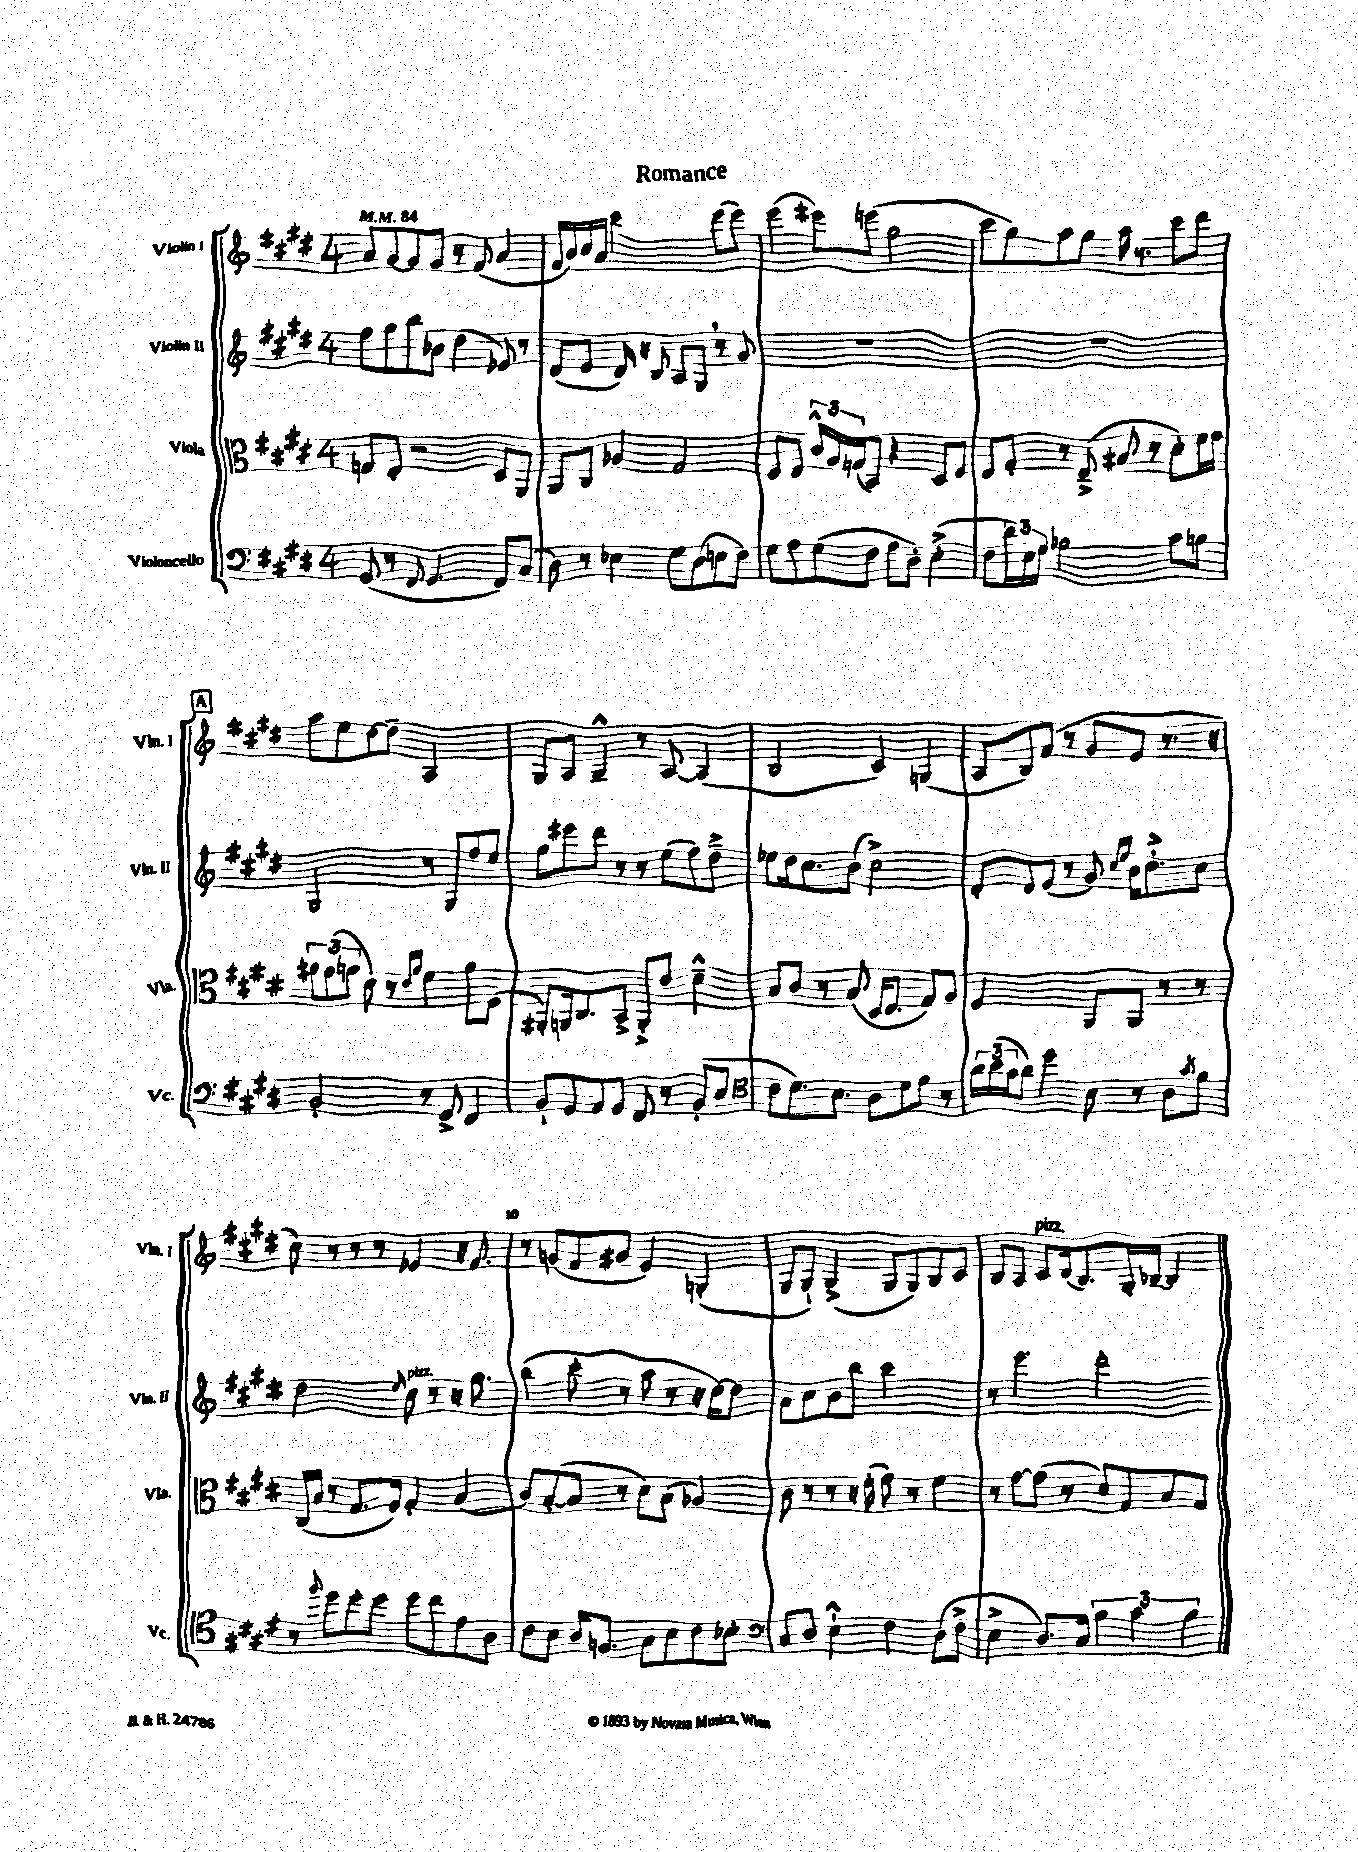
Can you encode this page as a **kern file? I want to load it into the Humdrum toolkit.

**kern	**kern	**kern	**kern
*staff4	*staff3	*staff2	*staff1
*clefF4	*clefC3	*clefG2	*clefG2
*k[f#c#g#d#]	*k[f#c#g#d#]	*k[f#c#g#d#]	*k[f#c#g#d#]
*M4/4	*M4/4	*M4/4	*M4/4
*MM84	*MM84	*MM84	*MM84
(8GG#/	8G/L	8ff#\L	8a/L
8r	8E'/J	8gg#\	[8g#/
8FF#/	2r	8bb\	8g#/]
4.GG#/	.	8b-\J	8g#/J
.	.	(4dd#\	8r
.	.	.	(8f#/
8FF#/L)	8D#/L	8e-/)	4a/
(8C#/J	8AA/J	8r	.
=	=	=	=
8D#\)	8AA/L	(8d#/L	16f#/LL
.	.	.	16b/)
8r	8C#/J	8e/J	16cc#/
.	.	.	16a/JJ
4E-\	4A-/	16d#/)	2ccc#\
.	.	16r	.
.	.	8B/	.
8G#\L	2G#/	8A/L	.
(8D#\	.	8G#/J	.
8E\	.	8r	(8eee\L
8F#\J)	.	8g#/	8eee\J)
=	=	=	=
8G#\L	8F#/L	1r	(4eee\
8A\	8E/J	.	.
(8G#\	24c#^^/LL	.	8eee#\L)
.	24A/	.	.
.	(24G/J	.	.
8F#\J	8BB/J)	.	(8eee\J
8A\L	4r	.	2gg#\
8D#'\J)	.	.	.
(4E'^\	8D#/L	.	.
.	8F#/J	.	.
=	=	=	=
8F#\L	8E/L	1r	8ccc#\L
24d#\L)	8G#'/J	.	8gg#\)
24E\	.	.	.
24G#\JJ	.	.	.
2B-\	8r	.	8aa\
.	(8E~^/	.	8gg#\J
.	8B#/	.	16aa\
.	.	.	8.r
.	8r	.	.
8c#\L	8d#'\L)	.	8ccc#\L
8B\J	16f#\L	.	8ddd#\J
.	16g#\JJ	.	.
=	=	=	=
2BB'/	12a#\L	2G#/	8aa\L
.	(12g#\	.	.
.	.	.	8ee\
.	12a\J	.	.
.	8d#\)	.	[8dd#\
.	8r	.	8dd#~\]J
.	16qqe/LL	.	.
.	16qqa/JJ	.	.
8r	4f#\	8r	2A/
8GG#^/	.	8G#/L	.
4FF#/	8a\L	8ff#/	.
.	(8F#\J	8ee/J	.
=	=	=	=
8BB`/L	8AA#'/L)	8gg#\L	8G#/L
8GG#/	16AA/k	8eee#\	8A/J
.	8.C#/	.	.
8AA/	.	8ddd#\J	4G#~^^/
8GG#/J	8BB^/J	8r	.
8FF#/	8AA'^/L	8r	8r
8r	8e/J	(8ee\L	[8A/
(8BB'/L	4d#~^^\	8ff#\)	(4A/]
8E/J	.	8dd#~^\J	.
=	=	=	=
*clefC4	*	*	*
8c#\L	8B/L	8ee-\L	2B/
8.d#\)	8c#/J	16dd#\k	.
.	.	8.cc#\	.
.	8r	.	.
8.B\J	.	.	.
.	(8B/	(8b\J	.
8A\L	16D#/LK	2cc#^\)	4c#/)
.	8.E/J	.	.
8d#\	.	.	.
8f#\J	8G#/L)	.	(4G/
8r	8A/J	.	.
=	=	=	=
24a\LL	2F#/	8d#'/L	8A/L
(24b\	.	.	.
24g#\J	.	.	.
8a\J)	.	8d#/	8B/)
4dd#\	.	(8e/J	(8f#/J
.	.	8r	8r
8B\	8AA/L	8g#/)	8g#/L
.	.	16qqcc#/LL	.
.	.	16qqee/JJ	.
8r	8AA/J	16b\LK	8e/J
.	.	8.dd#'^\	.
8A\L	8r	.	8.r
8qg#/	.	.	.
8f#\J	8r	8cc#\J	.
.	.	.	16r
=	=	=	=
8r	(16C#/LL	2dd#\	8cc#\)
.	16B/JJ	.	.
8qqff#/	.	.	.
8dd#\L	8r	.	8r
8dd#'\	8.G#/L	.	8r
8dd#\J	.	.	8r
.	16F#/Jk)	.	.
.	.	16qqee/	.
8dd#\L	4G#'/	8cc#\	4e-/
8cc#\	.	8r	.
8e\	(4B/	16r	16r
.	.	8.gg#\	8.f#/
8A\J	.	.	.
=	=	=	=
8c#\L	8c#/L)	(4bb\	8r
8B\J	([8B'/	.	(8g/L
16A/LK	8B/]J	8ccc#'\	8f#/
8.F/J	.	.	.
.	8r	8r	8g#/J
8G#\L	8d#\L)	8aa\	4e/)
8B\	(8B\J	8r	.
8c#\	4A-/)	16r	(4G'/
.	.	[16dd#\LK)	.
8B-'\J	.	8dd#\]J	.
=	=	=	=
*clefF4	*	*	*
8C#/L	8c#\	8a\L	8G#/L
8D#/J	8r	8cc#\	8G#`/J)
4E`^^\	8r	8b\	(4G#^/
.	16r	8bb\J	.
.	(16f#'\	.	.
4F#\	8g#\)	2ccc#\	8G#/L
.	8r	.	8G#/)
(8D#\L	4f#\	.	8B/
8F#^\J	.	.	8c#/J
=	=	=	=
4E^\	8r	8r	8B/L
.	[8g#\L	4.eee\	8A/J
8.D#/L)	(8g#\]J	.	8c#/L
.	8r	.	(16d#/k
16C#/Jk	.	.	8.B/)
6B\	8d#/L)	2ddd#'\	.
.	8G#/	.	16G#'/L
6c#\	.	.	.
.	.	.	[16B-~/JJ
.	8B/	.	4B-/]
6B\	.	.	.
.	8G#/J	.	.
==	==	==	==
*-	*-	*-	*-
